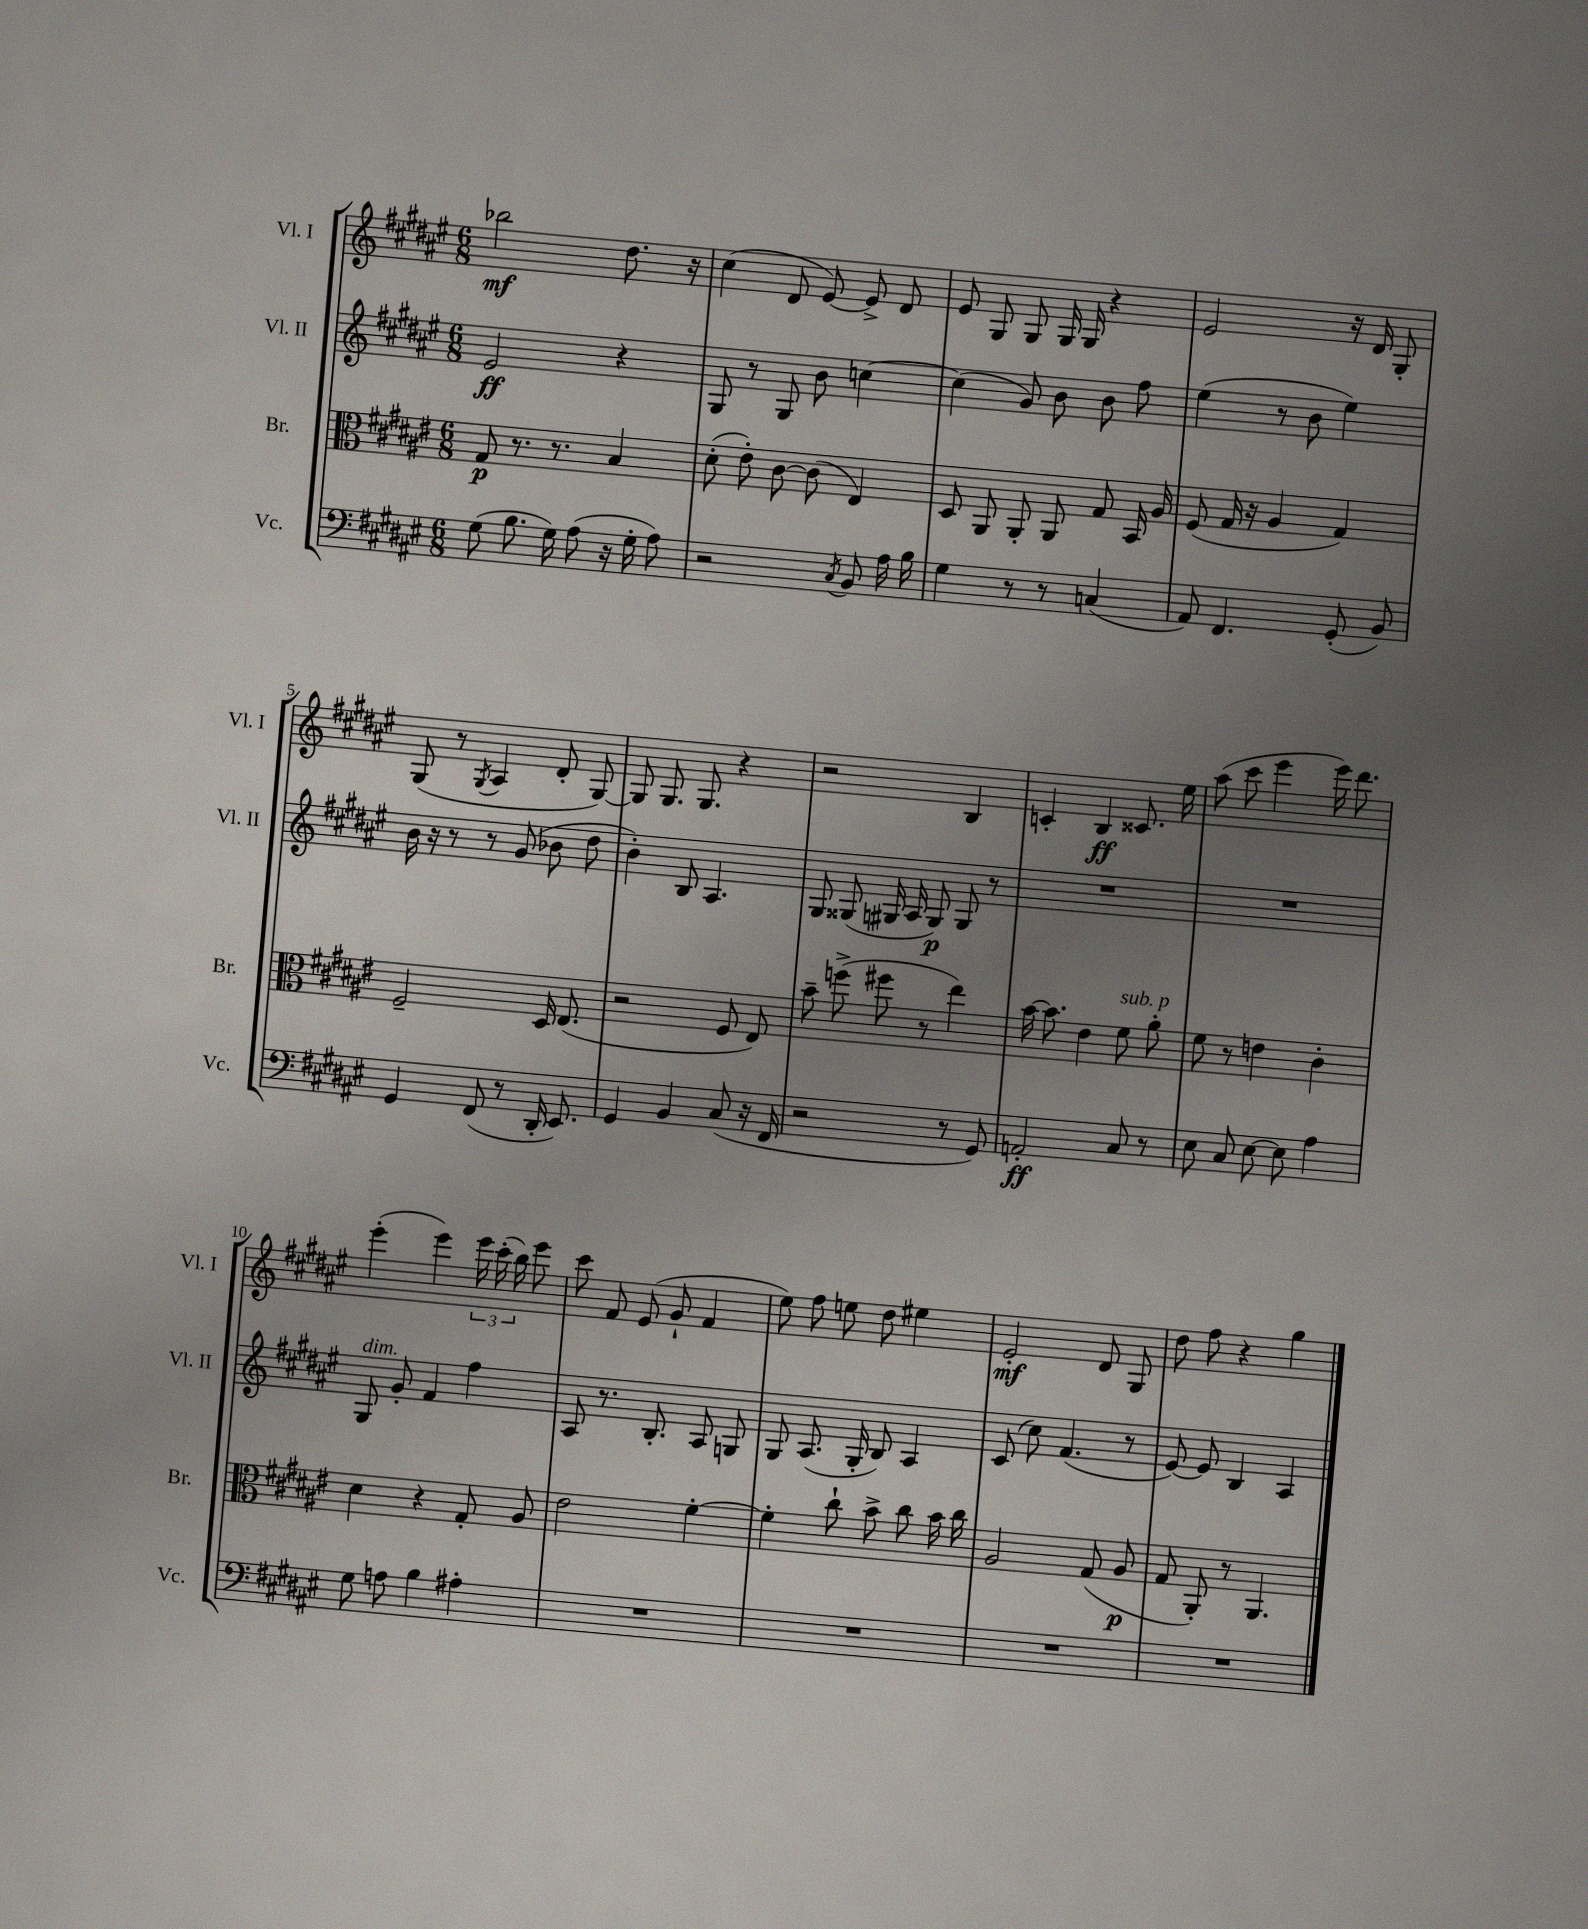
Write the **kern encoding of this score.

**kern	**kern	**kern	**kern
*staff4	*staff3	*staff2	*staff1
*clefF4	*clefC3	*clefG2	*clefG2
*k[f#c#g#d#a#e#]	*k[f#c#g#d#a#e#]	*k[f#c#g#d#a#e#]	*k[f#c#g#d#a#e#]
*M6/8	*M6/8	*M6/8	*M6/8
(8G#	8G#	2e#	2bb-
8.B	8.r	.	.
16G#)	8.r	.	.
(8A#	.	.	.
16r	4B	4r	8.dd#
16G#'	.	.	.
8A#)	.	.	.
.	.	.	16r
=	=	=	=
2r	(8d#'	8G#	(4cc#
.	8e#')	8r	.
.	[8c#	8G#	8d#
.	(8c#]	8b	[8e#)
8qC#	.	.	.
8BB	4E#)	[4cc	8e#^]
16A#	.	.	8d#
16B	.	.	.
=	=	=	=
4G#	8D#	(4cc]	8e#
.	8AA#	.	8G#
8r	8AA#'	8g#)	8G#
8r	8AA#	8b	16G#
.	.	.	16G#
(4C	8G#	8b	4r
.	16BB	8ff#	.
.	16A#	.	.
=	=	=	=
8AA#)	(8F#	(4ee#	2e#
4.FF#	16G#	.	.
.	16r	.	.
.	4A#	8r	.
.	.	8b	.
(8GG#'	4G#)	4ee#)	16r
.	.	.	16d#
8BB)	.	.	8G#'
=	=	=	=
4GG#	2F#~	16b	(8G#
.	.	16r	.
.	.	8r	8r
.	.	.	8qG#
(8FF#	.	8r	4A#
8r	.	(8g#	.
16DD#'	16D#	8b-	8d#'
8.EE#)	(8.E#	.	.
.	.	8dd#	[8G#)
=	=	=	=
4GG#	2r	4b')	8G#]
.	.	.	8.G#
4BB	.	8B	.
.	.	.	8.G#
.	.	4.A#	.
(8C#	8F#	.	4r
16r	8E#)	.	.
16FF#	.	.	.
=	=	=	=
2r	8b~	8G#	2r
.	(8ff^	(8G##	.
.	8ff#	16G#	.
.	.	16A#	.
.	8r	8G#)	.
8r	4ee#)	8G#	4B
8GG#)	.	8r	.
=	=	=	=
2AA'	[16b	2.r	4c'
.	8.b]	.	.
.	4e#	.	4B
8C#	8f#	.	8.c##
8r	8a#'	.	.
.	.	.	16ee#
=	=	=	=
8E#	8f#	2.r	(8aa#
8C#	8r	.	8ccc#
[8E#	4e	.	4eee#
8E#]	.	.	.
4A#	4c#'	.	16eee#)
.	.	.	8.ddd#
=	=	=	=
8G#	4d#	8G#	(4eee#'
8A	.	8g#'	.
4B	4r	4f#	4eee#)
4A#'	8G#'	4ff#	24eee#
.	.	.	(24ccc#'
.	.	.	24bb)
.	8A#	.	8eee#
=	=	=	=
2.r	2e#	8A#	8ccc#
.	.	8.r	8f#
.	.	.	(8e#
.	.	8.B'	.
.	.	.	8g#`
.	[4f#'	8A#	4f#
.	.	8G	.
=	=	=	=
2.r	4f#']	8G#	8ee#)
.	.	(8.A#	8ff#
.	8cc#`	.	8ee
.	.	16G#'	.
.	8b^	8B)	8dd#
.	8cc#	4A#	4ee#
.	16b	.	.
.	16cc#	.	.
=	=	=	=
2.r	2A#	(8c#	2e#'
.	.	8cc#)	.
.	.	(4.f#	.
.	(8G#	.	8d#
.	8A#	8r	8G#
=	=	=	=
2.r	8G#	[8e#)	8dd#
.	8AA#')	8e#]	8ff#
.	8r	4B	4r
.	4.AA#	.	.
.	.	4A#	4gg#
==	==	==	==
*-	*-	*-	*-
